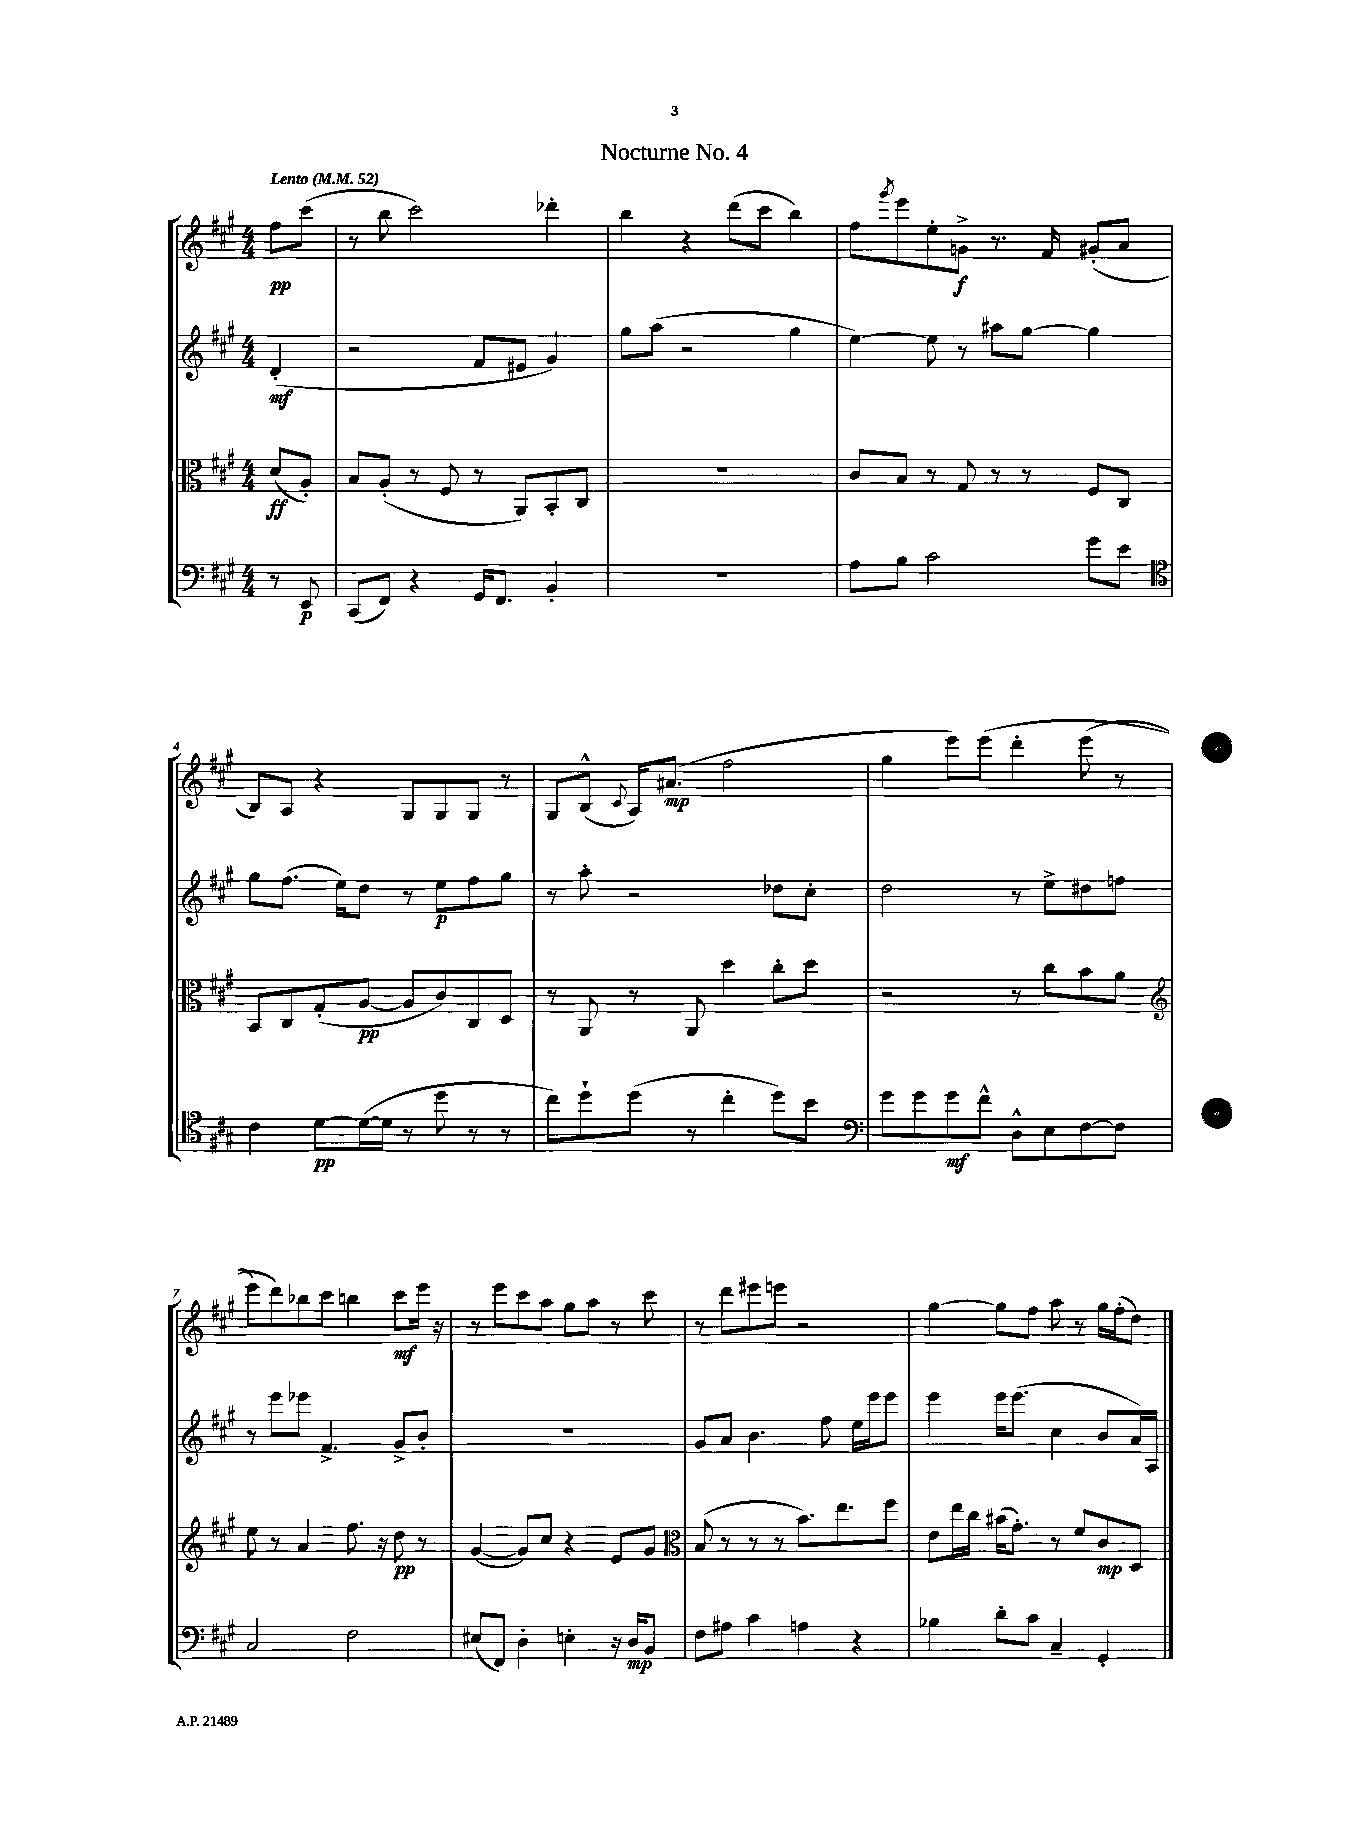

**kern	**kern	**kern	**kern
*staff4	*staff3	*staff2	*staff1
*clefF4	*clefC3	*clefG2	*clefG2
*k[f#c#g#]	*k[f#c#g#]	*k[f#c#g#]	*k[f#c#g#]
*M4/4	*M4/4	*M4/4	*M4/4
*MM52	*MM52	*MM52	*MM52
8r	(8d	(4d'	8ff#
8EE	8A')	.	(8ccc#
=	=	=	=
(8CC#	8B	2r	8r
8FF#)	(8A'	.	8bb
4r	8r	.	2ccc#)
.	8F#	.	.
16GG#	8r	8f#	.
8.FF#	.	.	.
.	8AA)	8e#	.
4BB'	8BB'	4g#)	4ddd-'
.	8C#	.	.
=	=	=	=
1r	1r	8gg#	4bb
.	.	(8aa	.
.	.	2r	4r
.	.	.	(8ddd
.	.	.	8ccc#
.	.	4gg#	4bb)
=	=	=	=
8A	8c#	[4ee)	8ff#
.	.	.	8qggg#
8B	8B	.	8eee
2c#	8r	8ee]	8ee'
.	8G#	8r	8g^
.	8r	8aa#	8.r
.	8r	[8gg#	.
.	.	.	16f#
8g#	8F#	4gg#]	(8g#'
8e	8C#	.	8a
=	=	=	=
*clefC4	*	*	*
4c#	8BB	8gg#	8B)
.	8C#	(8.ff#	8A
[8d	(8G#'	.	4r
.	.	16ee)	.
(16d_	[8A	8dd	.
16d]	.	.	.
8r	8A]	8r	8G#
8dd	8c#)	8ee	8G#
8r	8C#	8ff#	8G#
8r	8D	8gg#	8r
=	=	=	=
8cc#)	8r	8r	8G#
8dd`	8AA	8aa'	(8B^^
.	.	.	8qqc#
(8dd	8r	2r	16A)
.	.	.	(8.a#
8r	8AA	.	.
4cc#'	4dd	.	2ff#
8dd)	8cc#'	8dd-	.
8b	8dd	8cc#'	.
=	=	=	=
*clefF4	*	*	*
8g#	2r	2dd	4gg#
8g#	.	.	.
8g#	.	.	8eee)
8f#^^	.	.	&(8eee
8D^^	8r	8r	4ddd'
8E	8cc#	8ee^	.
[8F#	8b	8dd#	(8eee
8F#]	8a	8ff	8r
=	=	=	=
*	*clefG2	*	*
2C#	8ee	8r	8eee)
.	8r	8eee	8ddd&)
.	4a	8eee-	8bb-
.	.	4.f#^	8ccc#
2F#	8.ff#	.	4bb
.	16r	.	.
.	8dd	8g#^	8ccc#
.	8r	8b'	16eee
.	.	.	16r
=	=	=	=
(8E#	([4g#	1r	8r
8FF#)	.	.	8eee
4D'	8g#])	.	8ccc#
.	8cc#	.	8aa
4E'	4r	.	8gg#
.	.	.	8aa
16r	8e	.	8r
16D	.	.	.
8BB	8g#	.	8ccc#
=	=	=	=
*	*clefC3	*	*
8F#	(8B	8g#	8r
8A#	8r	8a	8ddd
4c#	8r	4.b	8eee#
.	8r	.	8eee
4A	8.b)	.	2r
.	.	8ff#	.
.	8.ee	.	.
4r	.	16ee	.
.	.	16eee	.
.	8ff#	8eee	.
=	=	=	=
4B-	8e	4eee	[4gg#
.	16ee	.	.
.	16cc#	.	.
8d'	(16b#	16eee	8gg#]
.	8.g#')	(8.eee	.
8c#	.	.	8ff#
4C#~	8r	4cc#	8aa
.	8f#	.	8r
4GG#'	8c#	8b	16gg#
.	.	.	(16ff#'
.	8D	16a)	8dd)
.	.	16A	.
==	==	==	==
*-	*-	*-	*-
